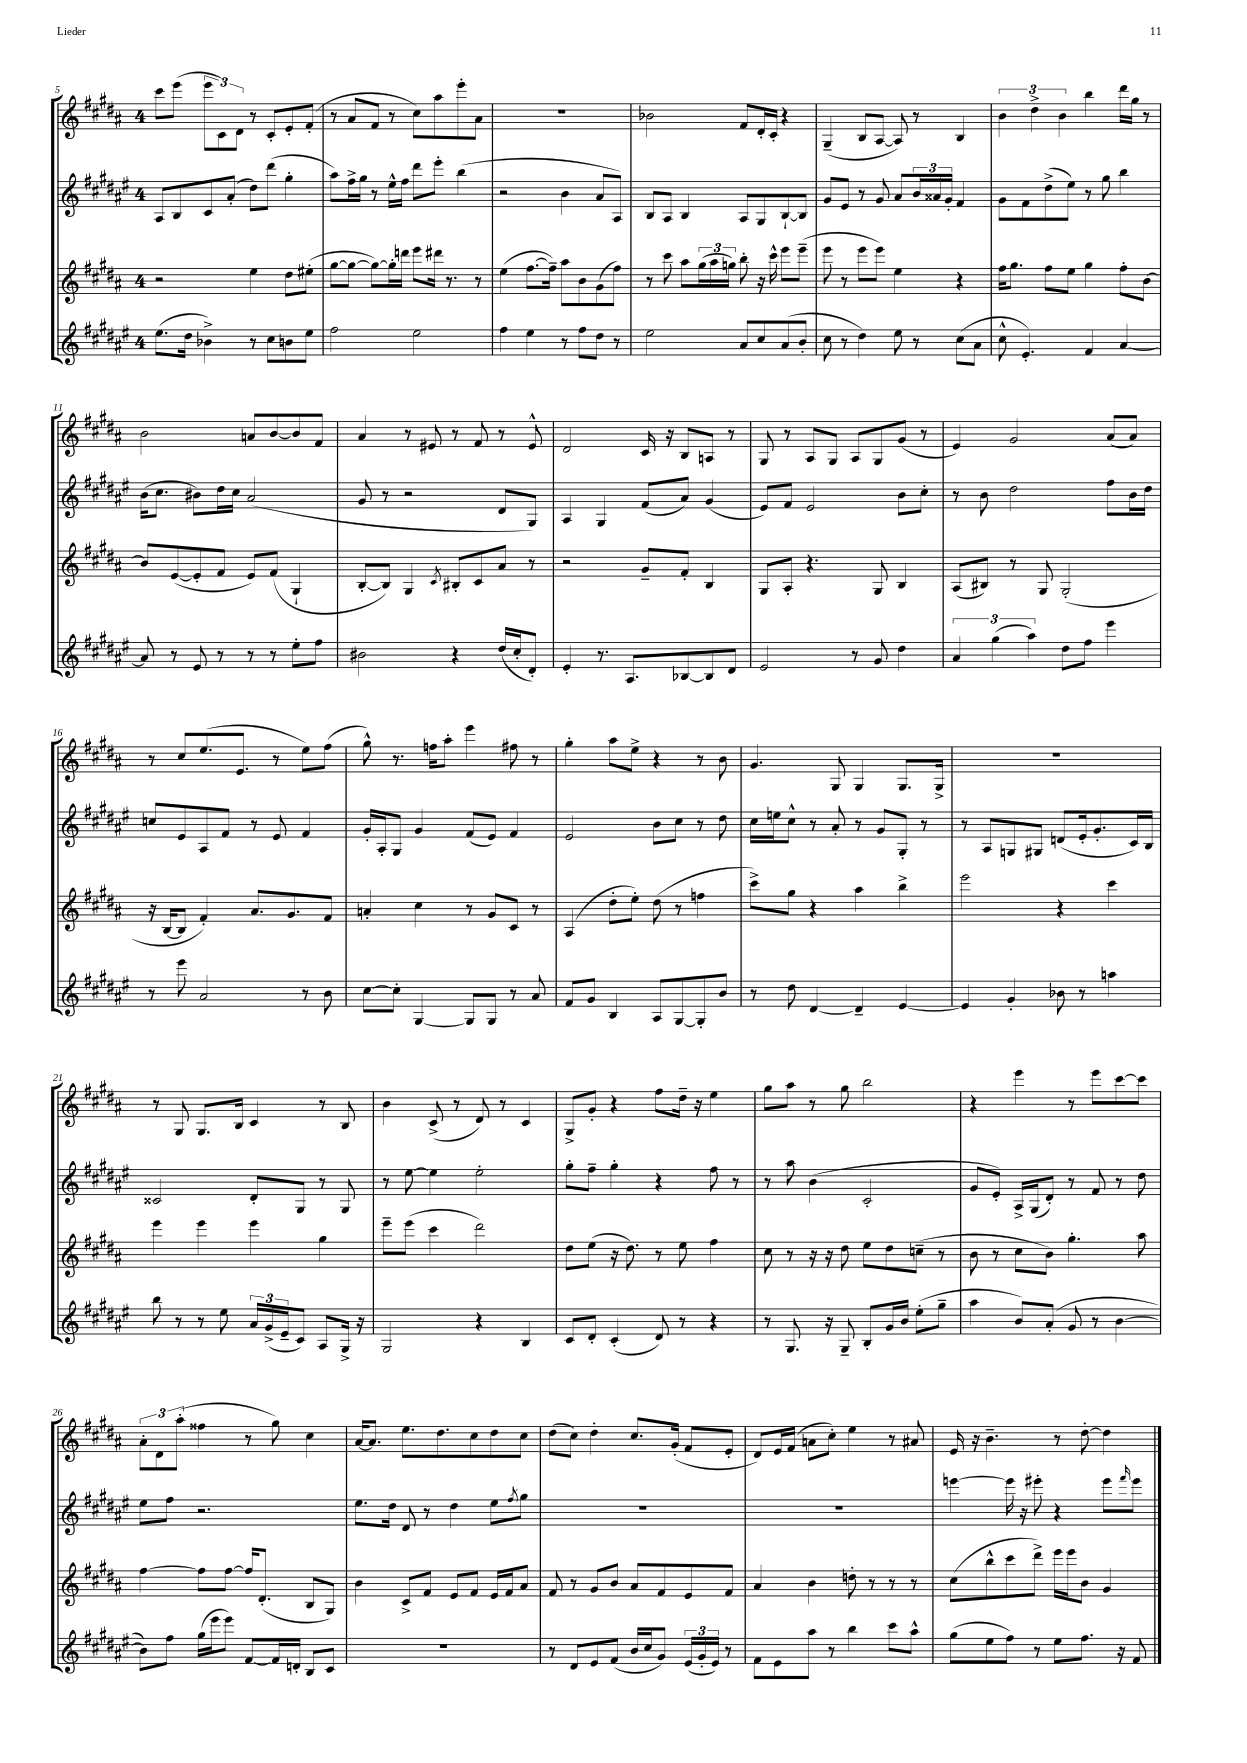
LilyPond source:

<<
\new StaffGroup <<
\new Staff = "s0" {
    \clef treble \key b \major \once \override Staff.TimeSignature.style = #'single-digit \time 4/4
    cis'''8 e'''8( \tuplet 3/2 { e'''8 cis'8) dis'8 } r8 cis'8-. e'8-. fis'8-.( |
    r8 ais'8 fis'8 r8 cis''8) ais''8 e'''8-. ais'8 |
    R1 |
    bes'2 fis'8 dis'16-. cis'16-. r4 |
    gis4--( b8 ais8~ ais8) r8 b4 |
    \tuplet 3/2 { b'4 dis''4-> b'4 } b''4 dis'''16 gis''16 r8 |
    b'2 a'8 b'8~ b'8 fis'8 |
    ais'4 r8 eis'8 r8 fis'8 r8 eis'8-^ |
    dis'2 cis'16 r16 b8 a8 r8 |
    gis8 r8 ais8 gis8 ais8 gis8 gis'8( r8 |
    e'4) gis'2 ais'8( ais'8) |
    r8 cis''8 e''8.( e'8. r8 e''8) fis''8( |
    gis''8-^) r8. f''16 ais''8-. e'''4 fis''8 r8 |
    gis''4-. ais''8 e''8-> r4 r8 b'8 |
    gis'4. gis8 gis4 gis8. gis16-> |
    R1 |
    r8 gis8 gis8. b16 cis'4 r8 b8 |
    b'4 cis'8->( r8 dis'8) r8 cis'4 |
    gis8-> gis'8-. r4 fis''8 dis''16-- r16 e''4 |
    gis''8 ais''8 r8 gis''8 b''2 |
    r4 e'''4 r8 e'''8 cis'''8~ cis'''8 |
    \tuplet 3/2 { ais'8-. dis'8 ais''8-.( } fisis''4 r8 gis''8) cis''4 |
    ais'16~ ais'8. e''8. dis''8. cis''8 dis''8 cis''8 |
    dis''8( cis''8) dis''4-. cis''8. gis'16-.( fis'8 e'8-. |
    dis'8) e'16 fis'16( a'8 cis''8-.) e''4 r8 ais'8 |
    e'16 r16 b'4.-- r8 dis''8~-. dis''4 \bar "|." |
}
\new Staff = "s1" {
    \clef treble \key fis \major \once \override Staff.TimeSignature.style = #'single-digit \time 4/4
    ais8 b8 cis'8 ais'8-.( dis''8) dis'''8( gis''4-. |
    ais''8) fis''16-> gis''16 r8 eis''16-^ fis''16 dis'''8 eis'''8-. b''4( |
    r2 b'4 ais'8 ais8) |
    b8 ais8 b4 ais8 gis8 b8~-! b8 |
    gis'8 eis'8 r8 gis'8 ais'8 \tuplet 3/2 { b'16 aisis'16 gis'16-. } fis'4 |
    gis'8 fis'8 dis''8->( eis''8) r8 gis''8 b''4 |
    b'16( cis''8. bis'8) dis''16 cis''16 ais'2( |
    gis'8 r8 r2 dis'8 gis8) |
    ais4 gis4 fis'8( ais'8) gis'4( |
    eis'8) fis'8 eis'2 b'8 cis''8-. |
    r8 b'8 dis''2 fis''8 b'16 dis''16 |
    c''8 eis'8 ais8 fis'8 r8 eis'8 fis'4 |
    gis'16-. ais16-. gis8 gis'4 fis'8( eis'8) fis'4 |
    eis'2 b'8 cis''8 r8 dis''8 |
    cis''16 e''16 cis''8-^ r8 ais'8-. r8 gis'8 gis8-. r8 |
    r8 ais8 g8 gis8 d'8( eis'16-. gis'8.-. cis'16) b16 |
    cisis'2 dis'8-. gis8 r8 gis8 |
    r8 eis''8~ eis''4 eis''2-. |
    gis''8-. fis''8-- gis''4-. r4 fis''8 r8 |
    r8 ais''8 b'4( cis'2-. |
    gis'8 eis'8-.) ais16-> gis16( dis'8-.) r8 fis'8 r8 dis''8 |
    eis''8 fis''8 r2. |
    eis''8. dis''16 dis'8 r8 dis''4 eis''8 \acciaccatura { fis''8 } gis''8 |
    R1 |
    R1 |
    e'''4~ e'''16 r16 eis'''8-. r4 eis'''8 \grace { fis'''16 } eis'''8 \bar "|." |
}
\new Staff = "s2" {
    \clef treble \key b \major \once \override Staff.TimeSignature.style = #'single-digit \time 4/4
    r2 e''4 dis''8 eis''8-.( |
    gis''8~ gis''8~ gis''8~) gis''16-. d'''16 e'''8 dis'''16 r8. r8 |
    e''4( fis''8.~ fis''16--) ais''8 b'8 gis'8( fis''8) |
    r8 cis'''8 ais''8 \tuplet 3/2 { gis''16( ais''16 g''16) } b''8-. r16 cis'''16-^ e'''8 e'''8--( |
    e'''8 r8 e'''8 e'''8) e''4 r4 |
    fis''16 gis''8. fis''8 e''8 gis''4 fis''8-. b'8~ |
    b'8 e'8~( e'8-. fis'8 e'8) fis'8( gis4-! |
    b8~-. b8) gis4 \acciaccatura { cis'8 } bis8-. cis'8 ais'8 r8 |
    r2 gis'8-- fis'8-. b4 |
    gis8 ais8-. r4. gis8 b4 |
    ais8( bis8) r8 gis8 gis2-.( |
    r16 b16~ b8 fis'4-.) ais'8. gis'8. fis'8 |
    a'4-. cis''4 r8 gis'8 cis'8 r8 |
    ais4( dis''8-. e''8-.) dis''8( r8 f''4 |
    cis'''8->) gis''8 r4 ais''4 b''4-> |
    e'''2 r4 cis'''4 |
    e'''4 e'''4 e'''4 gis''4 |
    e'''8-- e'''8( cis'''4 dis'''2) |
    dis''8 e''8( r16 dis''8.) r8 e''8 fis''4 |
    cis''8 r8 r16 r16 dis''8 e''8 dis''8 c''8--( r8 |
    b'8 r8 cis''8 b'8) gis''4.-. ais''8 |
    fis''4~ fis''8 fis''8~ fis''16 dis'8.-.( b8 gis8) |
    b'4 cis'8-> fis'8 e'8 fis'8 e'16 fis'16 ais'8 |
    fis'8 r8 gis'8 b'8 ais'8 fis'8 e'8 fis'8 |
    ais'4 b'4 d''8-. r8 r8 r8 |
    cis''8( b''8-^ cis'''8 dis'''8->) e'''16 e'''16 b'8 gis'4 \bar "|." |
}
\new Staff = "s3" {
    \clef treble \key fis \major \once \override Staff.TimeSignature.style = #'single-digit \time 4/4
    eis''8.( dis''16 bes'4->) r8 cis''8 b'8 eis''8 |
    fis''2 eis''2 |
    fis''4 eis''4 r8 fis''8 dis''8 r8 |
    eis''2 ais'8 cis''8 ais'8( b'8-. |
    cis''8 r8 dis''4) eis''8 r8 cis''8( ais'8 |
    cis''8-^ eis'4.-.) fis'4 ais'4~ |
    ais'8 r8 eis'8 r8 r8 r8 eis''8-. fis''8 |
    bis'2 r4 dis''16( cis''16-. dis'8-.) |
    eis'4-. r8. ais8. bes8~ bes8 dis'8 |
    eis'2 r8 gis'8 dis''4 |
    \tuplet 3/2 { ais'4 gis''4( ais''4) } dis''8 fis''8 eis'''4 |
    r8 eis'''8 ais'2 r8 b'8 |
    cis''8~ cis''8-. gis4~ gis8 gis8 r8 ais'8 |
    fis'8 gis'8 b4 ais8 gis8~ gis8-. b'8 |
    r8 dis''8 dis'4~ dis'4-- eis'4~ |
    eis'4 gis'4-. bes'8 r8 a''4 |
    b''8 r8 r8 eis''8 \tuplet 3/2 { ais'16 gis'16->( eis'16-- } cis'8) ais8 gis16-> r16 |
    gis2 r4 b4 |
    cis'8 dis'8-. cis'4-.( dis'8) r8 r4 |
    r8 gis8. r16 gis8-- b8-. gis'16 b'16 eis''8-.( gis''8-- |
    ais''4 b'8) ais'8-.( gis'8 r8 b'4~ |
    b'8) fis''8 gis''16( eis'''16 eis'''8) fis'8~ fis'16 d'16-. b8 cis'8 |
    R1 |
    r8 dis'8 eis'8 fis'8( b'16 cis''16 gis'8) \tuplet 3/2 { eis'16( gis'16-. eis'16) } r8 |
    fis'8 eis'8 ais''8 r8 b''4 cis'''8 ais''8-^ |
    gis''8( eis''8 fis''8) r8 eis''8 fis''8. r16 fis'8 \bar "|." |
}
>>
>>
\layout { \context { \Score currentBarNumber = #5 } }
